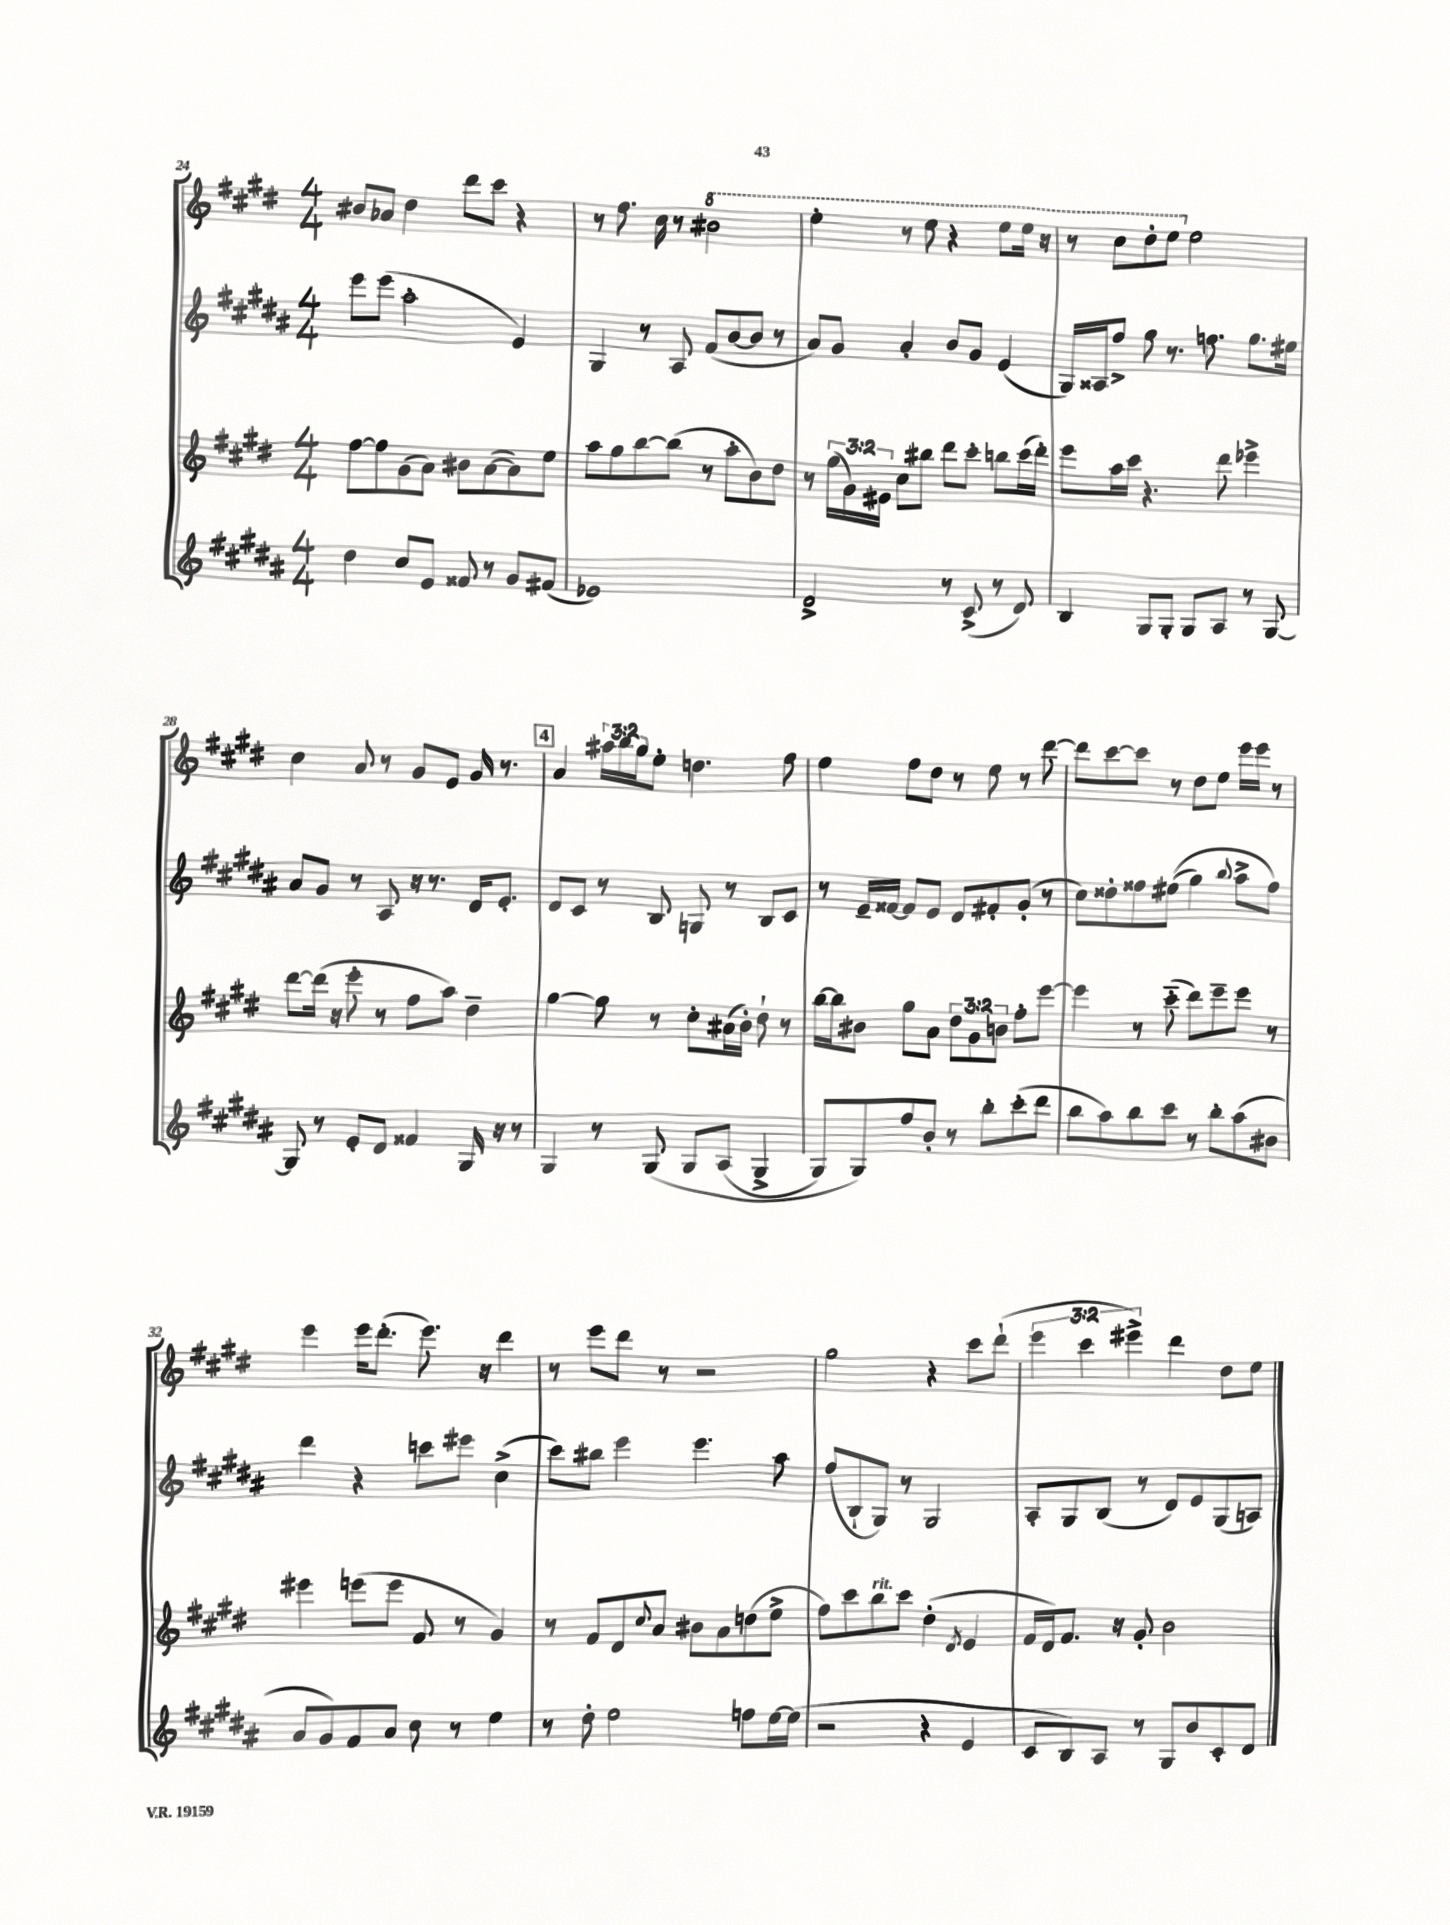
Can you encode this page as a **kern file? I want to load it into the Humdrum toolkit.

**kern	**kern	**kern	**kern
*part4	*part3	*part2	*part1
*staff4	*staff3	*staff2	*staff1
*clefG2	*clefG2	*clefG2	*clefG2
*k[f#c#g#d#a#]	*k[f#c#g#d#]	*k[f#c#g#d#a#]	*k[f#c#g#d#]
*M4/4	*M4/4	*M4/4	*M4/4
=24	=24	=24	=24
4dd#\	[8ff#\L	8eee\L	8b#X/L
.	8ff#\]	(8eee\J	8a-X/J
8cc#/L	(8g#\	2aa#'\	4dd#\
8e/J	8a\J)	.	.
8f##X/	8b#X\L	.	8ddd#\L
8r	([8a\	.	8ccc#\J
8g#/L	8a\])	4e/)	4r
(8f#X/J	8ee\J	.	.
=25	=25	=25	=25
1e-X)	8aa\L	4G#/	8r
.	8gg#\	.	8.ff#\
.	[8bb\	8r	.
.	.	.	16cc#\
.	(8bb\J]	8A#/	8r
*	*	*	*8va
.	8r	(8f#/L	2bb#X\
.	8aa'\L	[8b/	.
.	8b\)	8b/J]	.
.	8dd#\J	8r	.
=26	=26	=26	=26
2d#^/	8r	8a#/L)	4eee'\
.	(24gg#\LL	8g#/J	.
.	24g#\)	.	.
.	24e#X\JJ	.	.
.	8cc#\L	4a#'/	8r
.	8bb#X\J	.	8eee\
8r	8ddd#\L	8b/L	4r
(8c#^/	8ccc#'\J	8g#/J	.
8r	8bbn\L	(4e/	8eee\L
8d#/)	(16ccc#\L	.	16eee\Jk
.	16ddd#'\JJ)	.	16r
=27	=27	=27	=27
4B/	8eee\L	16G#/LL)	8r
.	.	16A##X/J	.
.	16aa\L	8ff#^/J	8ccc#\L
.	16ccc#\JJ	.	.
8G#/L	4.r	8gg#\	8ddd#'\
8G#'/J	.	8.r	8eee\J
*	*	*	*X8va
8G#/L	.	.	2ee\
.	.	8.ffn\	.
8A#/J	8ddd#\	.	.
8r	4eee-X^\	8.gg#\L	.
[8G#/	.	.	.
.	.	16ee#X\Jk	.
!!LO:LB:g=z
=28	=28	=28	=28
8G#/]	[8ddd#\L	8a#/L	4cc#\
8r	(16ddd#\Jk]	8g#/J	.
.	16r	.	.
8e'/L	8eee'\	8r	8a/
8d#/J	8r	8A#/	8r
4f##X/	8ff#\L	16r	8g#/L
.	.	8.r	.
.	8aa\J)	.	8e/J
16G#/	4dd#~\	16d#/KL	16g#/
16r	.	8.e'/J	8.r
8r	.	.	.
!!LO:REH:place=s1:t=4
=29	=29	=29	=29
4G#/	[4gg#\	8d#/L	4a/
.	.	8c#/J	.
8r	8gg#\]	8r	24aa#X\LL
.	.	.	24bb\
.	.	.	24gg#\J
(8G#/	8r	8B/	8ee'\J
8G#/L	8cc#'\L	8Gn/	4.ddn\
(8A#/J	(16a#X\L	8r	.
.	16b'\JJ)	.	.
4G#^/	8dd#`\	8B/L	.
.	8r	8c#/J	8ff#\
=30	=30	=30	=30
8G#/L)	[16bb\LL	8r	4ee\
.	16bb\J]	.	.
8G#/)	8b#X\J	16e~/LL	.
.	.	[16f##X/JJ	.
8ff#/	8gg#\L	8f##/L]	8ff#\L
8b'/J	8a\J	8e/J	8dd#\J
8r	12dd#\L	8d#/L	8r
.	12g#\	.	.
8bb'\L	.	8f#X'/	8ee\
.	12bn\J	.	.
(8ccc#'\	8ff#'\L	(8g#'/J	8r
8ddd#\J	[8eee\J	8r	[8ddd#\
=31	=31	=31	=31
8bb\L	4eee\]	8cc#\L)	8ddd#\L]
8aa#\)	.	8dd##X'\	[8ccc#\
8bb\	8r	8ff##X\	8ccc#\J]
8ccc#\J	(8ccc#\	((8ee#X\J	8r
8r	8ddd#\L)	4gg#\)	8dd#\L
8bb'\L	8eee~\	.	8ee\J
.	.	8qqbb/	.
(8aa#\	8eee\J	8aa#^\L	16eee\LL
.	.	.	16eee\JJ
8b#X\J	8r	8ff##\J)	8r
!!LO:LB:g=z
=32	=32	=32	=32
8a#/L	4eee#X\	4ddd#\	4eee\
8g#/)	.	.	.
8f#/	(8eeen\L	4r	16eee\KL
.	.	.	(8.ddd#'\J
8a#/J	8eee\J	.	.
8cc#\	8f#/	8cccn\L	8.eee\)
8r	8r	8eee#X\J	.
.	.	.	16r
4ee\	4g#/)	(4cc#^\	4ddd#\
=33	=33	=33	=33
8r	8r	8ccc#\L)	8r
8dd#'\	8f#/L	8bb#X\J	8eee\L
2ee\	8d#/	4eee\	8ddd#\J
.	8qqcc#/	.	.
.	8a/J	.	8r
.	8b#X\L	4.eee\	2r
.	8a\	.	.
8ffn\L	(8ddn\	.	.
[16ee\L	8ee^\J	8aa#\	.
(16ee\JJ]	.	.	.
=34	=34	=34	=34
2r	8ff#\L)	(8ff#/L	2gg#\
.	8ccc#\	8B`/	.
!	!LO:TX:a:i:t=rit.	!	!
.	8bb\	8G#/J)	.
.	8ccc#\J	8r	.
4r	(4dd#'\	2G#/	4r
.	8qd#/	.	.
4e/	4e/	.	8ccc#\L
.	.	.	(8ddd#`\J
=35	=35	=35	=35
8c#/L	16f#/LL	8A#'/L	6eee\
.	16d#/J)	.	.
8B/)	8.f#/J	8G#/	.
.	.	.	6ccc#\
8A#/J	.	(8B/J	.
.	16r	.	.
.	.	.	6eee#X^\)
8r	8g#'/	8r	.
8G#/L	2b\	8d#/L)	4ddd#\
8b/	.	8e/	.
8c#'/	.	(8G#/	8dd#\L
8d#/J	.	8An/J)	8ee\J
==	==	==	==
*-	*-	*-	*-
